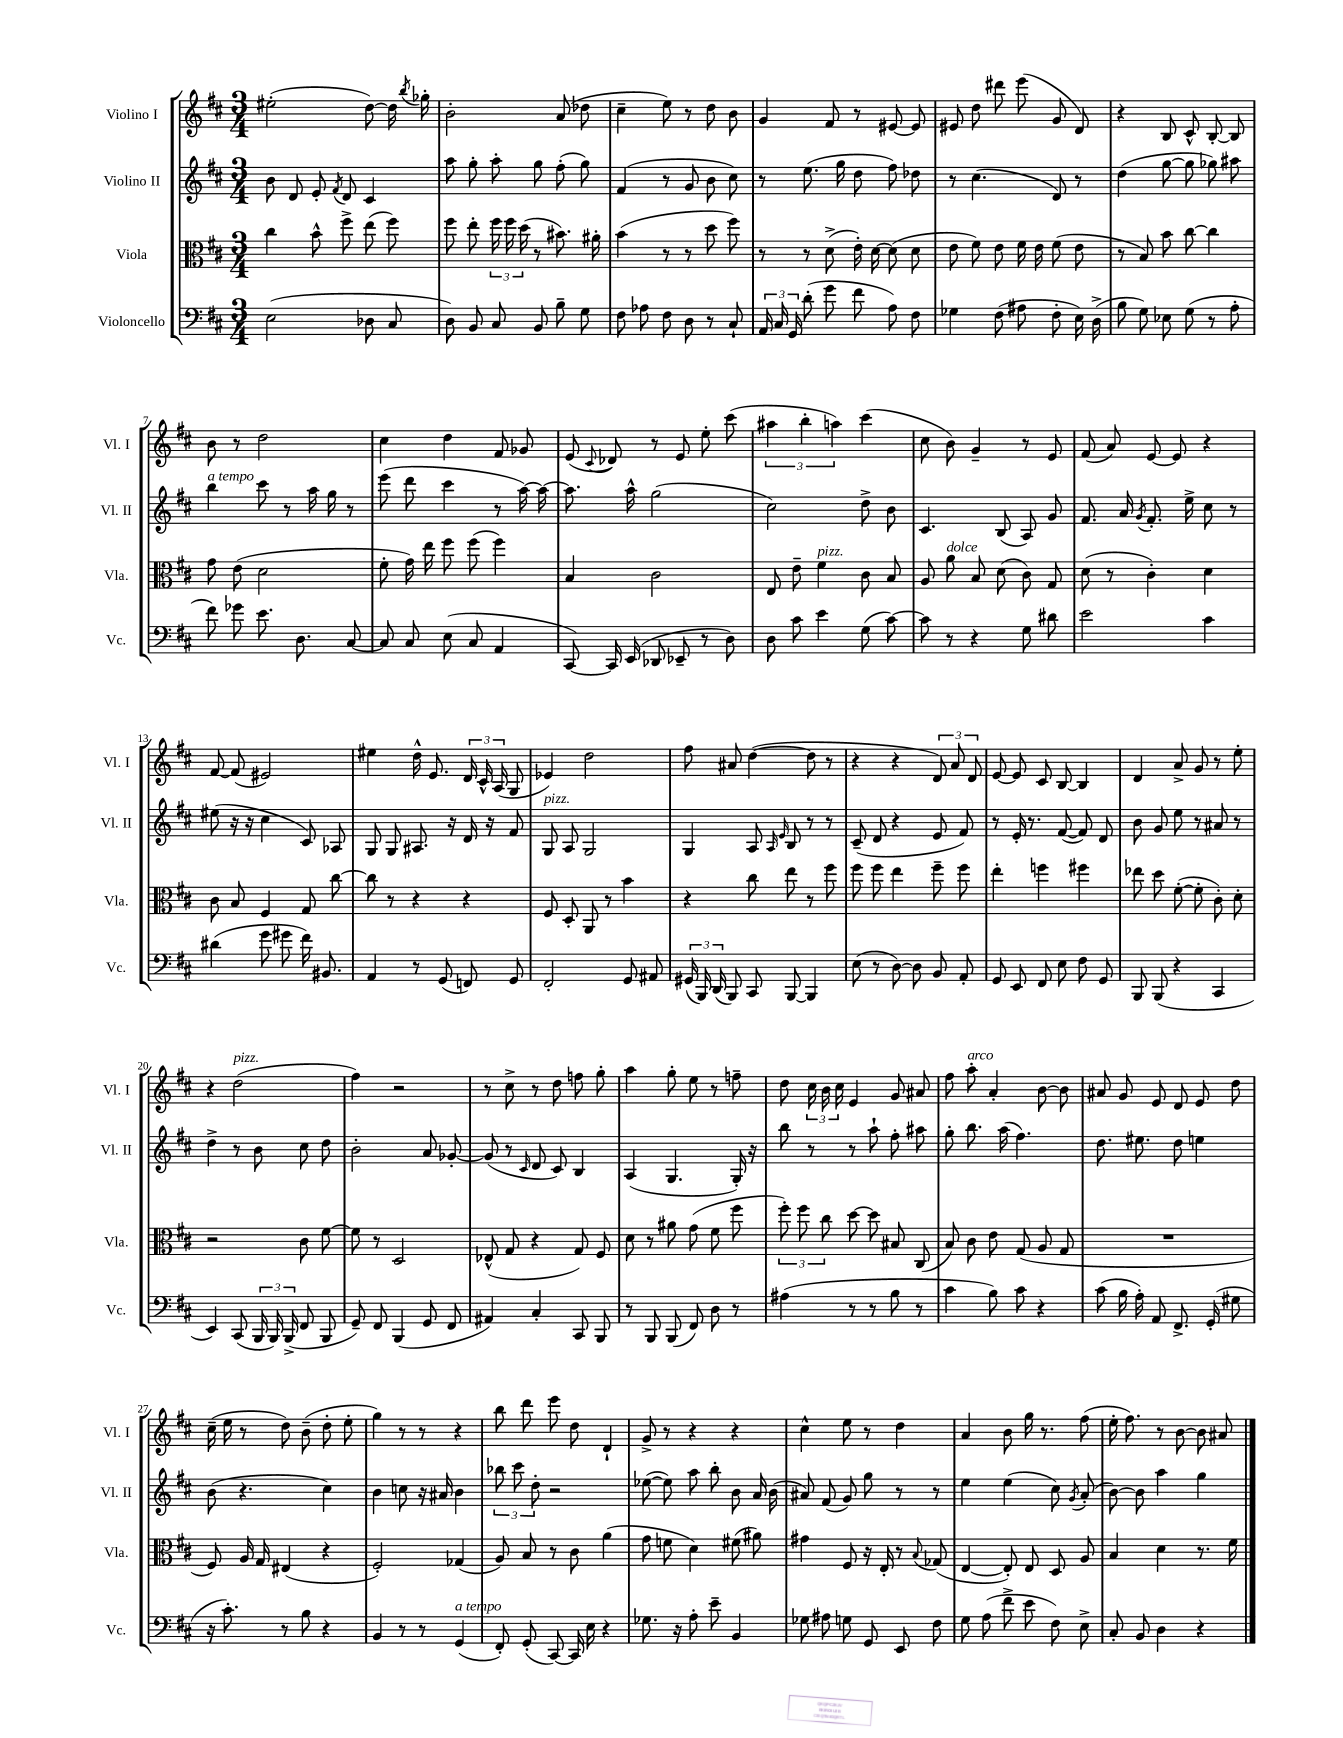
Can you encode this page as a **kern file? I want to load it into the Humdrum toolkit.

**kern	**kern	**kern	**kern
*part4	*part3	*part2	*part1
*staff4	*staff3	*staff2	*staff1
*I"Violoncello	*I"Viola	*I"Violino II	*I"Violino I
*I'Vc.	*I'Vla.	*I'Vl. II	*I'Vl. I
*clefF4	*clefC3	*clefG2	*clefG2
*k[f#c#]	*k[f#c#]	*k[f#c#]	*k[f#c#]
*M3/4	*M3/4	*M3/4	*M3/4
=1	=1	=1	=1
(2E\	4cc#\	8b\	(2ee#X'\
.	.	8d/	.
.	8b^^\	8e'/	.
.	.	8qf#/	.
.	8ff#^\	8d/	.
8D-X\	(8ee\	4c#/	[8dd\)
8C#/	8ff#\)	.	16dd\]
.	.	.	8qbb/
.	.	.	16gg-X'\
=2	=2	=2	=2
8D\)	8ff#\	8aa\	2b'\
8BB/	8ee'\	8gg'\	.
8C#/	24ff#\	8aa'\	.
.	24ff#\	.	.
.	(24dd\	.	.
8BB/	8r	8gg\	.
8B~\	8.b#X\)	(8ff#'\	(8a/
8G\	.	8gg\)	8dd-X\
.	16a#X'\	.	.
=3	=3	=3	=3
8F#\	(4b\	(4f#/	4cc#~\
8A-X\	.	.	.
8F#\	8r	8r	8ee\)
8D\	8r	8g/	8r
8r	8dd\	8b\	8dd\
8C#`/	8ff#\)	8cc#\)	8b\
=4	=4	=4	=4
24AA/	8r	8r	4g/
24C#/	.	.	.
24GG/	.	.	.
(8d'\	8r	(8.ee\	.
8g\	(8d^\	.	8f#/
.	.	16gg\	.
8f#\	16e'\)	8dd\	8r
.	[16d\	.	.
8A\)	(8d\]	8ff#\)	[8e#X/
8F#\	8d\	8dd-X\	8e#/]
=5	=5	=5	=5
4G-X\	8e\	8r	8e#X/
.	8f#\)	(4.cc#\	8dd\
(8F#\	8e\	.	8ddd#X\
8A#X\	16f#\	.	(8eee\
.	16e\	.	.
8F#'\	(8f#\	8d/)	8g/
16E\)	8e\	8r	8d/)
(16D^\	.	.	.
=6	=6	=6	=6
8B\	8r	(4dd\	4r
8G\)	8B/)	.	.
8E-X\	8b\	[8gg\	8B/
(8G\	[8cc#\	8gg\]	8c#^^/
8r	4cc#\]	8gg-X\)	[8B'/
8A'\	.	8aa#X\	8B/]
!!LO:LB:g=z
=7	=7	=7	=7
!	!	!LO:TX:a:i:t=a tempo	!
8f#\)	8g\	4bb\	8b\
8g-X\	(8e\	.	8r
8.e\	2d\	8ccc#\	2dd\
.	.	8r	.
8.D\	.	.	.
.	.	16aa\	.
.	.	16gg\	.
[8C#/	.	8r	.
=8	=8	=8	=8
8C#/]	8f#'\	(8eee\	4cc#\
8C#/	16g\)	8ddd\	.
.	16ee\	.	.
(8E\	8ff#\	4ccc#\	4dd\
8C#/	(8ff#\	.	.
4AA/	4ff#\)	8r	8f#/
.	.	[16aa\)	8g-X/
.	.	16aa\_	.
=9	=9	=9	=9
[8CC#/)	4B/	8.aa\]	(8e/
.	.	.	8qqc#/
16CC#/]	.	.	8d-X/)
(16EE/	.	16aa^^\	.
8DD-X/	2c#\	(2gg\	8r
8EE-X~/	.	.	8e/
8r	.	.	8ee'\
8D\)	.	.	(8ccc#\
=10	=10	=10	=10
8D\	8E/	2cc#\)	6aa#X\
8c#\	8e~\	.	.
.	.	.	6bb'\
!	!LO:TX:a:i:t=pizz.	!	!
4e\	4f#\	.	.
.	.	.	6aan\)
(8G\	8c#\	8dd^\	(4ccc#\
[8c#\)	8B/	8b\	.
=11	=11	=11	=11
8c#\]	8A/	4.c#/	8cc#\
!	!LO:TX:a:i:t=dolce	!	!
8r	8a\	.	8b\)
4r	8B/	.	4g~/
.	(8d\	(8B/	.
8G\	8c#\)	8A/)	8r
8d#X\	8G/	8g/	8e/
=12	=12	=12	=12
2e\	(8d\	8.f#/	(8f#/
.	8r	.	8a/)
.	.	16a/	.
.	.	8qg/	.
.	4c#'\)	8.f#'/	[8e/
.	.	.	8e/]
.	.	16ee^\	.
4c#\	4d\	8cc#\	4r
.	.	8r	.
!!LO:LB:g=z
=13	=13	=13	=13
(4d#X\	8c#\	(8ee#X\	[8f#/
.	8B/	16r	(8f#/]
.	.	16r	.
8g\	4F#/	4cc#\	2e#X/)
8g#X\	.	.	.
16f#\)	8G/	8c#/)	.
8.BB#X/	.	.	.
.	[8cc#\	8A-X/	.
=14	=14	=14	=14
4AA/	8cc#\]	8G/	4ee#X\
.	8r	8G/	.
8r	4r	8.A#X/	16dd^^\
.	.	.	8.e/
(8GG/	.	.	.
.	.	16r	.
8FFn/)	4r	16d/	24d/
.	.	.	24c#^^/
.	.	16r	.
.	.	.	(24A/
8GG/	.	8f#/	8G/
=15	=15	=15	=15
!	!	!LO:TX:a:i:t=pizz.	!
2FF#'/	8F#/	8G/	4e-X/)
.	8D'/	8A/	.
.	8AA/	2G/	2dd\
.	8r	.	.
8GG/	4b\	.	.
8AA#X/	.	.	.
=16	=16	=16	=16
(24GG#X/	4r	4G/	8ff#\
24BBB/)	.	.	.
(24DD/	.	.	.
8BBB/)	.	.	8a#X/
8CC#/	8cc#\	8A/	([4dd\
.	.	16qqA/	.
.	.	16qqe/	.
[8BBB/	8ee\	8B/	.
4BBB/]	8r	8r	8dd\]
.	8ff#\	8r	8r
=17	=17	=17	=17
(8E\	8ff#\	(8c#~/	4r
8r	8ff#\	8d/	.
[8D\)	4ee\	4r	4r
8D\]	.	.	.
8BB/	8ff#~\	8e/	12d/)
.	.	.	12a/
8AA'/	8ff#\	8f#/)	.
.	.	.	12d/
=18	=18	=18	=18
8GG/	4ee'\	8r	[8e/
8EE/	.	16e'/	8e/]
.	.	8.r	.
8FF#/	4ffn\	.	8c#/
8E\	.	([8f#/	[8B/
8F#\	4ff#X\	8f#/])	4B/]
8GG/	.	8d/	.
=19	=19	=19	=19
8BBB/	8ee-X\	8b\	4d/
(8BBB/	8dd\	8g/	.
4r	([8f#'\	8ee\	8a^/
.	8f#'\]	8r	8g/
4CC#/	8c#'\)	8a#X/	8r
.	8d'\	8r	8ee'\
!!LO:LB:g=z
=20	=20	=20	=20
4EE/)	2r	4dd^\	4r
!	!	!	!LO:TX:a:i:t=pizz.
(8CC#/	.	8r	(2dd\
24BBB/	.	8b\	.
24BBB/)	.	.	.
(24BBB^/	.	.	.
8FF#/	8c#\	8cc#\	.
8BBB/	[8f#\	8dd\	.
=21	=21	=21	=21
8GG~/)	8f#\]	2b'\	4ff#\)
8FF#/	8r	.	.
(4BBB/	2D/	.	2r
8GG/	.	8a/	.
8FF#/	.	[8g-X'/	.
=22	=22	=22	=22
4AA#X/)	(8E-X^^/	(8g-/]	8r
.	8G/	8r	8cc#^\
.	.	16qqc#/	.
4C#'/	4r	8d/	8r
.	.	8c#/)	8dd\
8CC#/	8G/)	4B/	8ffn\
8BBB/	8F#/	.	8gg'\
=23	=23	=23	=23
8r	8d\	(4A/	4aa\
8BBB/	8r	.	.
(8BBB/	8a#X\	4.G/	8gg'\
8FF#/)	(8g\	.	8ee\
8D\	8f#\	.	8r
8r	8ff#\	16G'/)	8ffn~\
.	.	16r	.
=24	=24	=24	=24
(4A#X\	12ff#'\)	8bb\	8dd\
.	12ff#\	.	.
.	.	8r	24cc#\
.	12cc#\	.	24b\
.	.	.	24cc#\
8r	[8dd\	8r	4e/
8r	8dd\]	8aa`\	.
8B\	8B#X/	8ff#'\	8g/
8r	(8C#/	8aa#X\	8a#X/
=25	=25	=25	=25
4c#\	8B/)	8gg'\	8ff#\
!	!	!	!LO:TX:a:i:t=arco
.	8c#\	8.bb\	8aa'\
8B\)	8e\	.	4a'/
.	.	(16aa\	.
8c#\	(8G/	4.ff#\)	.
4r	8A/	.	[8b\
.	8G/	.	8b\]
=26	=26	=26	=26
(8c#\	2.r	8.dd\	8a#X/
16B\	.	.	8g/
16A'\)	.	8.ee#X\	.
8AA/	.	.	8e/
8.FF#^/	.	8dd\	8d/
.	.	4een\	8e/
(16GG'/	.	.	.
8G#X\	.	.	8dd\
!!LO:LB:g=z
=27	=27	=27	=27
16r	8F#/)	(8b\	(16cc#~\
8.c#'\)	.	.	16ee\
.	16A/	4.r	8r
.	16G/	.	.
8r	(4E#X/	.	8dd\)
8B\	.	.	(8b~\
4r	4r	4cc#\)	8dd'\
.	.	.	8ee'\
=28	=28	=28	=28
4BB/	2F#'/)	4b\	4gg\)
8r	.	8ccn\	8r
8r	.	16r	8r
.	.	16a#X/	.
!LO:TX:a:i:t=a tempo	!	!	!
(4GG/	(4G-X/	4b\	4r
=29	=29	=29	=29
8FF#'/)	8A/)	12bb-X\	8bb\
.	.	12ccc#\	.
(8GG'/	8B/	.	8ddd\
.	.	12dd'\	.
[8CC#/)	8r	2r	8eee\
16CC#/]	8c#\	.	8dd\
16E\	.	.	.
4r	(4a\	.	4d`/
=30	=30	=30	=30
8.G-X\	8g\	([8ee-X\	8g^/
.	8fn\	8ee-\])	8r
16r	.	.	.
8A'\	4d\)	8aa\	4r
8e~\	.	8bb'\	.
4BB/	(8f#X\	8b\	4r
.	8a#X\)	16a/	.
.	.	(16b\	.
=31	=31	=31	=31
8G-X\	4g#X\	8a#X/)	4cc#^^\
8A#X\	.	(8f#/	.
8Gn\	8F#/	8g/)	8ee\
8GG/	16r	8gg\	8r
.	16E'/	.	.
8EE/	8r	8r	4dd\
.	8qqB/	.	.
8F#\	(8G-X/	8r	.
=32	=32	=32	=32
8G\	[4E/	4ee\	4a/
(8A\	.	.	.
8f#^\	8E'/])	(4ee\	8b\
8e\	8E/	.	16gg\
.	.	.	8.r
8F#\)	8D/	8cc#\)	.
.	.	8qg/	.
8E^\	8A/	(8a'/	(8ff#\
=33	=33	=33	=33
8C#'/	4B/	[8b\)	16ee'\
.	.	.	8.ff#\)
8BB/	.	8b\]	.
4D\	4d\	4aa\	8r
.	.	.	[8b\
4r	8.r	4gg\	8b\]
.	.	.	8a#X/
.	16f#\	.	.
==	==	==	==
*-	*-	*-	*-
